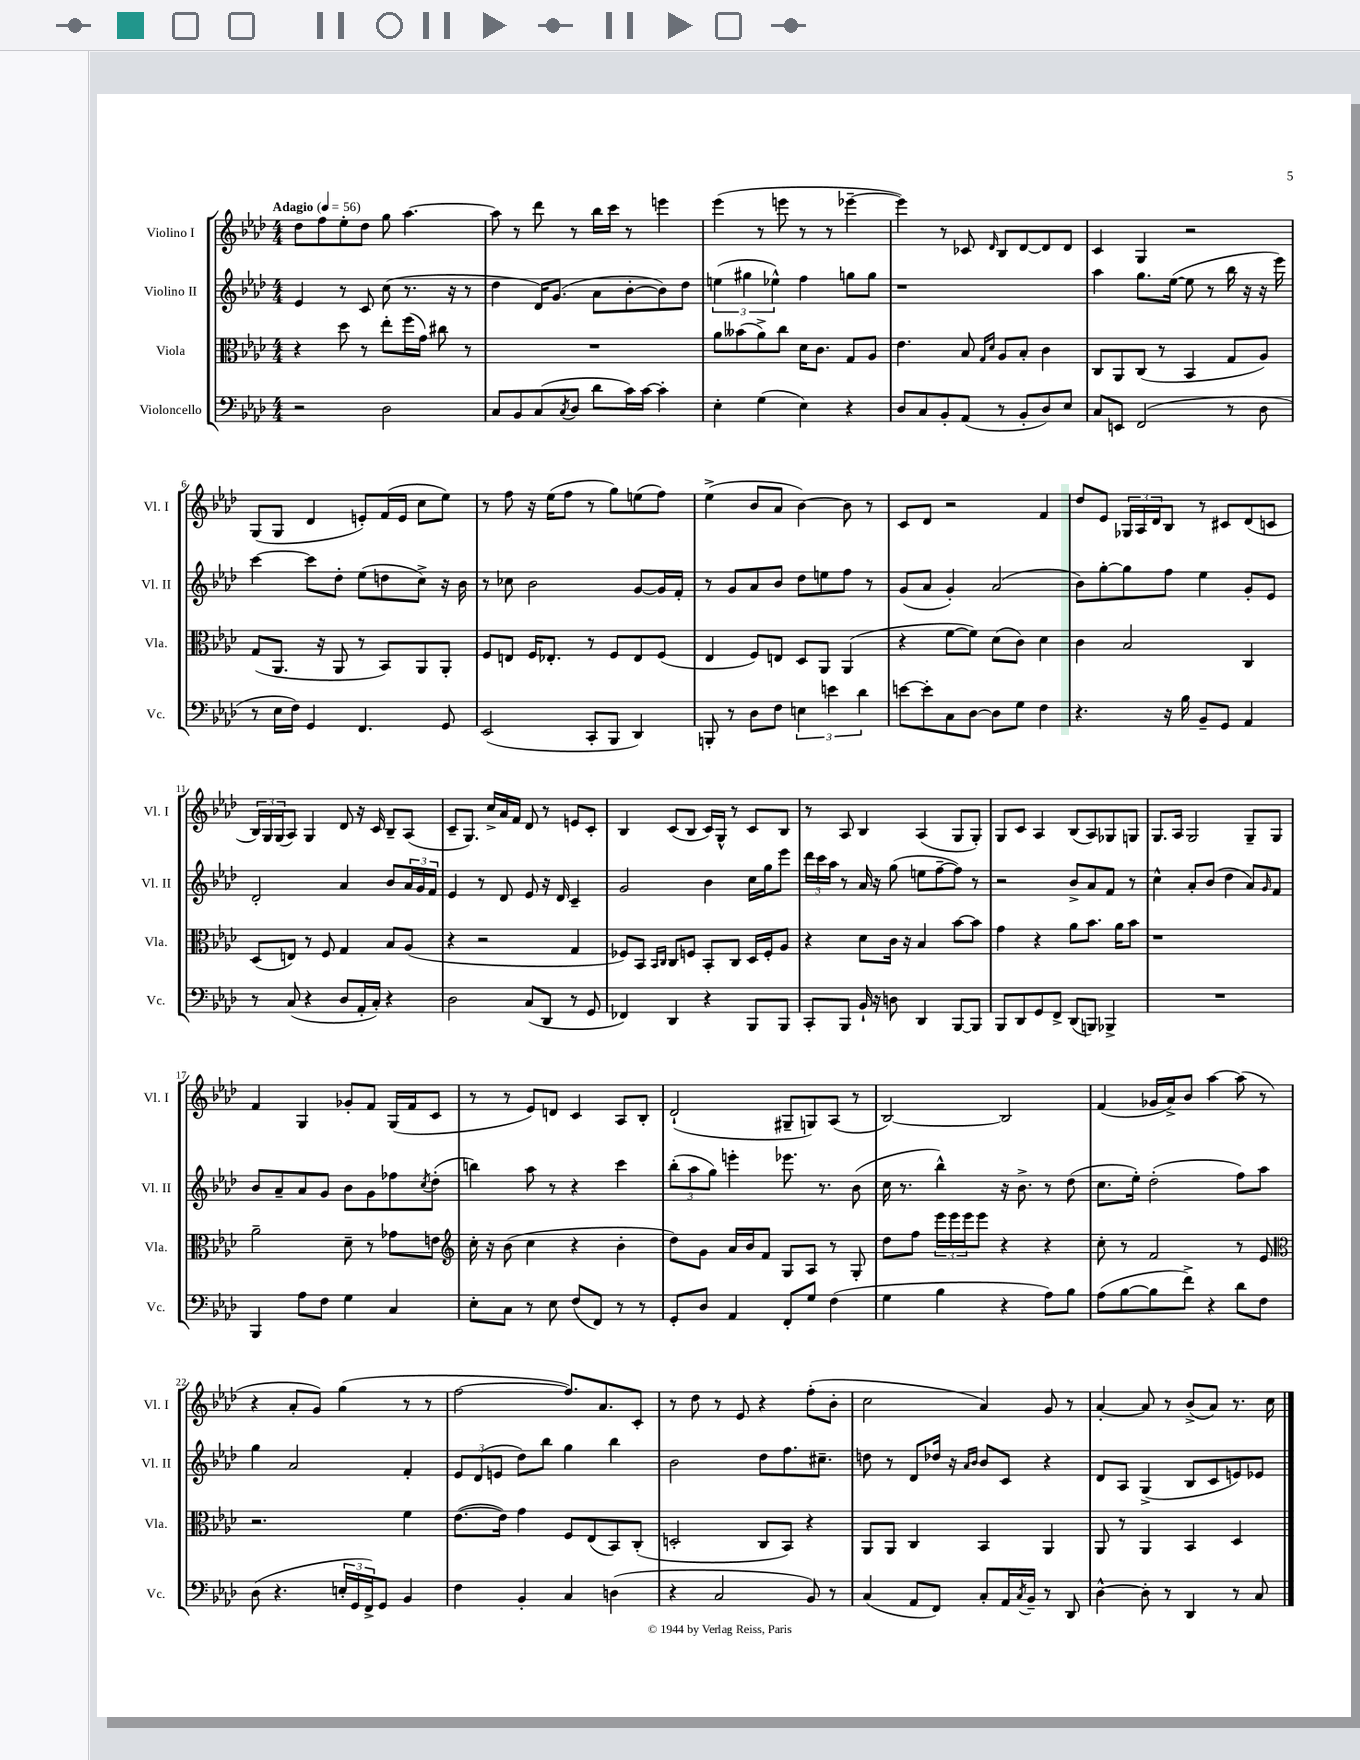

**kern	**kern	**kern	**kern
*part4	*part3	*part2	*part1
*staff4	*staff3	*staff2	*staff1
*I"Violoncello	*I"Viola	*I"Violino II	*I"Violino I
*I'Vc.	*I'Vla.	*I'Vl. II	*I'Vl. I
*clefF4	*clefC3	*clefG2	*clefG2
*k[b-e-a-d-]	*k[b-e-a-d-]	*k[b-e-a-d-]	*k[b-e-a-d-]
*M4/4	*M4/4	*M4/4	*M4/4
*MM56	*MM56	*MM56	*MM56
=1	=1	=1	=1
!	!	!	!LO:TX:a:B:t=Adagio
2r	4r	4e-/	8dd-\L
.	.	.	8ff\
.	8dd-\	8r	8ee-'\
.	8r	8c/	8dd-\J
2D-\	8ee-'\L	(8cc\	8gg\
.	(16ff\L	8.r	[4.aa-\
.	16g\JJ)	.	.
.	8cc#X\	.	.
.	.	16r	.
.	8r	8r	.
=2	=2	=2	=2
8C/L	1r	4dd-\	8aa-\]
8BB-/	.	.	8r
(8C/	.	16d-/KL)	8ddd-\
.	.	(8.g/J	.
8qC/	.	.	.
8D-/J	.	.	8r
8d-\L	.	8a-\L	16bb-\LL
.	.	.	16ccc\JJ
16c\L)	.	[8b-'\	8r
[16c\JJ	.	.	.
4c'\]	.	8b-\])	4eeen\
.	.	8dd-\J	.
=3	=3	=3	=3
4E-'\	8a-\L	(6een\	(4eee-\
.	(8b--X\	.	.
.	.	6gg#X\	.
(4G\	8a-^\)	.	8r
.	.	6ee-X^^\)	.
.	8cc\J	.	8eeen\
4E-\)	16d-\KL	4ff\	8r
.	8.c\J	.	.
.	.	.	8r
4r	8G/L	8ggn\L	[4eee-X~\
.	8A-/J	8gg\J	.
=4	=4	=4	=4
8D-/L	4.e-\	1r	4eee-\])
8C/	.	.	.
8BB-'/	.	.	8r
(8AA-/J	8B-/	.	8c-X/
.	16qqG/LL	.	.
.	16qqd-/JJ	.	16qqd-/
8r	8A-/L	.	8B-/L
8BB-'/L	8B-'/J	.	[8d-/
8D-/)	4c\	.	8d-/]
8E-/J	.	.	8d-/J
=5	=5	=5	=5
8C/L	8C/L	4aa-\	4c/
8EEn/J	8AA-/	.	.
(2FF/	(8C/J	8.gg\L	4G/
.	8r	.	.
.	.	([16ee-\Jk	.
.	4BB-/	8ee-\]	2r
.	.	8r	.
8r	8G/L	16bb-\	.
.	.	16r	.
8D-\	8A-/J)	16r	.
.	.	16eee-\)	.
!!LO:LB:g=z
=6	=6	=6	=6
8r	(8G/L	[4ccc\	(8G/L
16E-\LL	8.AA-/J	.	8G/J
16F\JJ)	.	.	.
4GG/	.	8ccc\L]	4d-/
.	16r	.	.
.	8AA-/	8dd-'\J	.
4.FF/	8r	(8ee-\L	8en'/L)
.	8BB-/L)	8ddn\	(16f/L
.	.	.	16e/JJ
.	8AA-/	8cc^\J)	8cc\L
8GG/	8AA-'/J	16r	8ee-\J)
.	.	16b-\	.
=7	=7	=7	=7
(2EE-/	8F/L	8r	8r
.	8En/J	8cc-X\	8ff\
.	16F/KL	2b-\	16r
.	8.E-X'/J	.	(16ee-\KL
.	.	.	8ff\J
8CC'/L	8r	.	8r
8BBB-/J	8F/L	.	8gg\L)
4DD-/)	8E-/	[8g/L	(8een\
.	(8F/J	16g/L]	8ff\J)
.	.	16f'/JJ	.
=8	=8	=8	=8
8BBBn'/	4E-/	8r	(4ee-^\
8r	.	8g/L	.
8D-\L	8F/L)	8a-/	8b-/L
8F\J	8En/J	8b-/J	8a-/J
6En\	8D-/L	8dd-\L	[4b-\)
.	8AA-/J	8een\	.
6en\	.	.	.
.	(4AA-/	8ff\J	8b-\]
6d-\	.	.	.
.	.	8r	8r
=9	=9	=9	=9
[8en\L	4r	(8g/L	8c/L
8e'\]	.	8a-/J	8d-/J
8C\	[8f\L	4g'/)	2r
[8D-\J	8f\J])	.	.
8D-\L]	(8d-\L	(2a-/	.
8G\J	8c\J)	.	.
4F\	4d-\	.	4f/
=10	=10	=10	=10
4.r	4c\	8b-\L)	8dd-/L
.	.	[8gg'\	8e-/J
.	2B-/	8gg\]	24G-X/LL
.	.	.	24A-/
.	.	.	24d-/J
16r	.	8ff\J	8B-/J
16B-\	.	.	.
8BB-~/L	.	4ee-\	8r
8GG/J	.	.	8c#X/L
4AA-/	4C/	8g'/L	(8d-/
.	.	8e-/J	8cn/J
!!LO:LB:g=z
=11	=11	=11	=11
8r	(8D-/L	2d-'/	24B-/LL)
.	.	.	24G/
.	.	.	(24G/J
(8C/	8En/J)	.	8A-/J)
4r	8r	.	4G/
.	8F/	.	.
8D-/L	4G/	4a-/	8d-/
16AA-'/L	.	.	16r
16C'/JJ)	.	.	16c/
4r	8B-/L	8b-/L	8B-~/L
.	(8A-/J	24a-/L	(8A-/J
.	.	24g/	.
.	.	24f/JJ	.
=12	=12	=12	=12
2D-\	4r	4e-/	8c~/L
.	.	.	8.G/J)
.	2r	8r	.
.	.	.	16cc^/LL
.	.	8d-/	16a-/
.	.	.	16f/JJ
(8C/L	.	8e-/	8d-/
8DD-/J	.	16r	8r
.	.	16d-/	.
8r	4G/	4c~/	8en/L
8GG/	.	.	8c'/J
=13	=13	=13	=13
4FF-X/)	8F-X/L)	2g/	4B-/
.	8BB-/J	.	.
.	16qqBB-/LL	.	.
.	16qqC/JJ	.	.
4DD-/	8C/L	.	(8c/L
.	8Fn/J	.	8B-/J
4r	8BB-'/L	4b-\	16c/LL)
.	.	.	16G^^/JJ
.	8C/J	.	8r
8BBB-/L	16D-/LL	16cc\LL	8c/L
.	16F'/J	16gg\J	.
8BBB-/J	8A-/J	8eee-\J	8B-/J
=14	=14	=14	=14
8CC'/L	4r	24ddd-\LL	8r
.	.	24ccc\	.
.	.	24aa-\JJ	.
8BBB-/J	.	8r	8A-/
16BB-`/	8d-\L	16a-/	4B-/
16r	.	16r	.
8Dn\	16c\Jk	(8gg\	.
.	16r	.	.
4DD-/	4B-/	8een\L	(4A-/
.	.	[8ff~\	.
[8BBB-/L	[8b-\L	8ff\J])	8G/L
8BBB-/J]	8b-\J]	8r	8G'/J)
=15	=15	=15	=15
8BBB-/L	4g\	2r	8G/L
8DD-/	.	.	8c/J
8GG/	4r	.	4A-/
8FF^/J	.	.	.
(8DD-/L	8a-\L	8b-^/L	(8B-/L
8BBBn/J)	8.b-\J	8a-/	8A-/)
4BBB-X^/	.	8f/J	8G-X/
.	16a-\KL	.	.
.	8b-\J	8r	8Gn/J
=16	=16	=16	=16
1r	1r	4cc^^\	8.G/L
.	.	.	16A-/Jk
.	.	8a-'/L	2G/
.	.	(8b-/J	.
.	.	4dd-\	.
.	.	8a-/L)	8G~/L
.	.	16qqg/	.
.	.	8f/J	8G/J
!!LO:LB:g=z
=17	=17	=17	=17
4BBB-/	2a-~\	8b-/L	4f/
.	.	8a-~/	.
8A-\L	.	8a-/	4G/
8F\J	.	8g/J	.
4G\	8d-~\	8b-\L	8g-X'/L
.	8r	8g\	8f/J
4C/	8g-X\L	8ff-X\	(16G/LL
.	.	.	16f/J
.	.	8qcc/	.
.	8en\J	(8dd-'\J	8c/J
=18	=18	=18	=18
*	*clefG2	*	*
8E-'\L	16cc'\	4bbn\)	8r
.	16r	.	.
8C\J	(8b-\	.	8r
8r	4cc\	8aa-\	8e-/L)
8E-\	.	8r	8dn/J
(8F/L	4r	4r	4c/
8FF/J)	.	.	.
8r	4b-'\	4ccc\	8A-/L
8r	.	.	8B-'/J
=19	=19	=19	=19
8GG'/L	8dd-\L)	(12bb-'\L	(2d-`/
.	.	12aa-\	.
8D-/J	8g\J	.	.
.	.	12gg\J)	.
4AA-/	16a-/LL	4eeen'\	.
.	16b-/J	.	.
.	8f/J	.	.
8FF'/L	8G/L	8.eee-X\	8G#X~/L
8G/J	8A-/J	.	8Gn/)
.	.	8.r	.
(4F\	8r	.	(8A-/J
.	8G'/	(8b-\	8r
=20	=20	=20	=20
4G\	8dd-\L	16cc\	[2B-/)
.	.	8.r	.
.	8ff\J	.	.
4B-\	24eee-\LL	4bb-^^\)	.
.	24eee-\	.	.
.	24eee-\J	.	.
.	8eee-\J	.	.
4r	4r	16r	2B-/]
.	.	8.b-^\	.
8A-\L)	4r	8r	.
8B-\J	.	(8dd-\	.
=21	=21	=21	=21
(8A-\L	8cc'\	8.cc\L	(4f/
[8B-\	8r	.	.
.	.	16ee-'\Jk)	.
8B-\]	2f/	(2dd-'\	16g-X/LL
.	.	.	16a-^/J)
8f^\J)	.	.	8b-/J
4r	.	.	[4aa-\
8d-\L	8r	8ff\L)	(8aa-\]
8F\J	8e-/	8aa-\J	8r
!!LO:LB:g=z
=22	=22	=22	=22
*	*clefC3	*	*
(8D-\	2.r	4gg\	4r
4.r	.	.	.
.	.	2a-/	8a-'/L
.	.	.	8g/J)
24En'/LL	.	.	(4gg\
24GG/	.	.	.
24FF^/J)	.	.	.
8GG/J	.	.	.
4BB-/	4f\	4f'/	8r
.	.	.	8r
=23	=23	=23	=23
4F\	([8.e-\L	12e-/L	[2ff\
.	.	(12d-/	.
.	.	12en/J	.
.	16e-\Jk])	.	.
4BB-'/	4g\	8dd-\L)	.
.	.	8bb-\J	.
4C/	8F/L	4gg\	8.ff/L])
.	(8E-/	.	.
.	.	.	8.a-/
(4Dn\	8BB-/)	4bb-\	.
.	(8C'/J	.	8c'/J
=24	=24	=24	=24
4r	2Dn'/	2b-\	8r
.	.	.	8dd-\
2C/	.	.	8r
.	.	.	8e-/
.	8C/L	8dd-\L	4r
.	8BB-/J)	8.ff\	.
8BB-/)	4r	.	(8ff'\L
.	.	8.cc#X~\J	.
8r	.	.	8b-'\J
=25	=25	=25	=25
(4C/	8AA-/L	8ddn\	2cc\
.	8AA-/J	8r	.
8AA-/L	4C/	8d-/L	.
8FF/J)	.	16dd-X/Jk	.
.	.	16r	.
.	.	16qqa-/LL	.
.	.	16qqb-/JJ	.
8C'/L	4BB-/	8b-/L	4a-/)
16AA-/L	.	8c/J	.
8qC/	.	.	.
16BB-~/JJ	.	.	.
8r	4AA-/	4r	8g/
8DD-/	.	.	8r
=26	=26	=26	=26
[4D-^^\	8AA-/	8d-/L	[4a-'/
.	8r	8A-/J	.
8D-'\]	4AA-/	(4G^/	8a-/]
8r	.	.	8r
4DD-/	4BB-/	8B-/L	(8b-^/L
.	.	8c/	8a-/J)
8r	4D-/	8en/)	8.r
8C/	.	8e-X/J	.
.	.	.	16cc\
==	==	==	==
*-	*-	*-	*-
